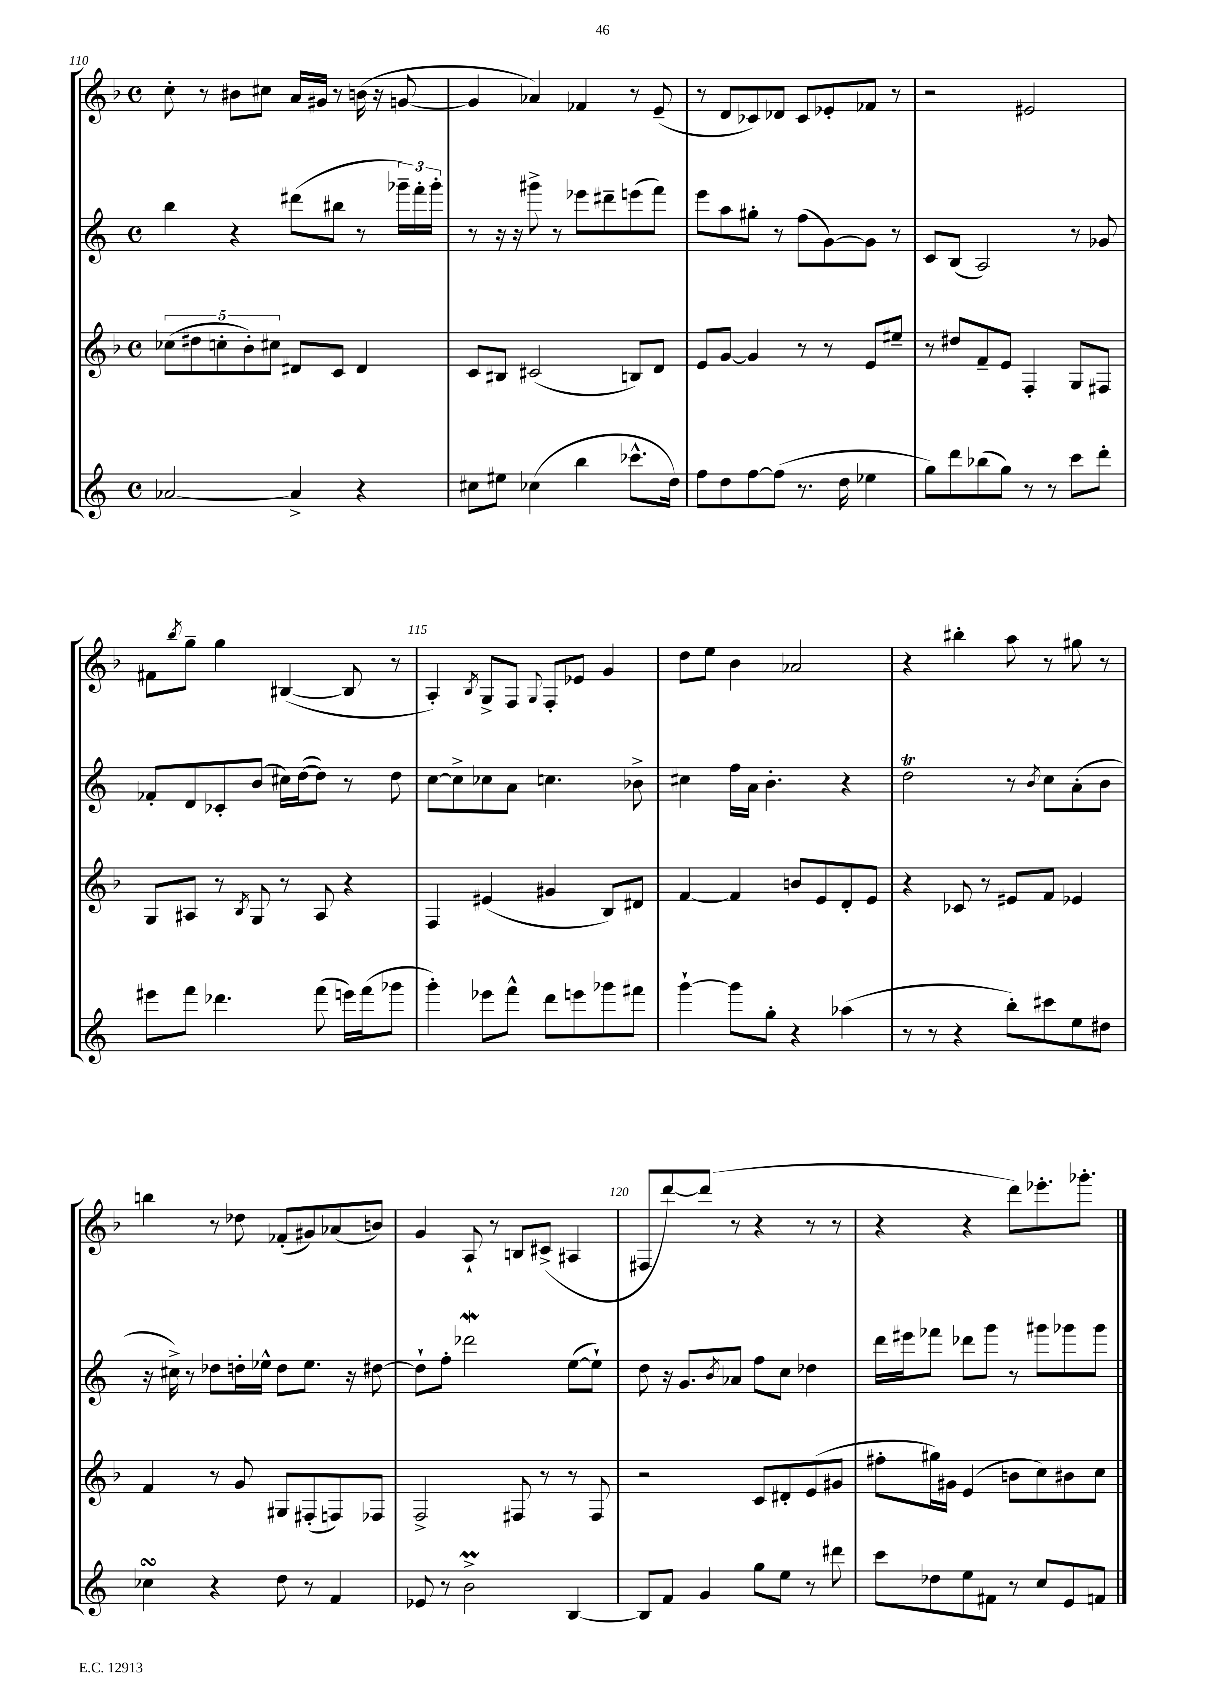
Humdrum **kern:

**kern	**kern	**kern	**kern
*staff4	*staff3	*staff2	*staff1
*clefG2	*clefG2	*clefG2	*clefG2
*k[]	*k[b-]	*k[]	*k[b-]
*M4/4	*M4/4	*M4/4	*M4/4
*met(c)	*met(c)	*met(c)	*met(c)
[2a-	(10cc-	4bb	8cc'
.	10dd#	.	.
.	.	.	8r
.	10cc'	.	.
.	.	4r	8b#
.	10b-')	.	.
.	.	.	8cc#
.	10cc#	.	.
4a-^]	8d#	(8ddd#	16a
.	.	.	16g#
.	8c	8bb#	8r
4r	4d#	8r	(16b
.	.	.	16r
.	.	24ggg-~)	[8g
.	.	24fff'	.
.	.	24ggg-'	.
=	=	=	=
8cc#	8c	8r	4g]
8ee#	8B#	16r	.
.	.	16r	.
(4cc-	(2c#	8ggg#^	4a-)
.	.	8r	.
4bb	.	8eee-	4f-
.	.	8ddd#~	.
8.ccc-^^	8B)	(8eee	8r
.	8d	8fff)	(8e~
16dd)	.	.	.
=	=	=	=
8ff	8e	8eee	8r
8dd	[8g	8aa	8d
[8ff	4g]	8gg#'	8c-)
(8ff]	.	8r	8d-
8.r	8r	(8ff	8c-
.	8r	[8g)	8e-'
16dd	.	.	.
4ee-	8e	8g]	8f-
.	8ee#~	8r	8r
=	=	=	=
8gg)	8r	8c	2r
8ddd	8dd#	(8B	.
(8bb-	8f~	2A)	.
8gg)	8e	.	.
8r	4F'	.	2e#
8r	.	.	.
8ccc	8G	8r	.
8ddd'	8F#	8g-	.
=	=	=	=
8eee#	8G	8f-'	8f#
.	.	.	8qbb-
8fff	8A#	8d	8gg~
4.ddd-	8r	8c-'	4gg
.	8qB-	.	.
.	8G	(8b	.
.	8r	16cc#)	([4B#
.	.	([16dd	.
(8fff	8A#	8dd])	.
16eee)	4r	8r	8B#]
(16fff	.	.	.
8ggg-	.	8dd	8r
=	=	=	=
4ggg')	4F	[8cc	4A')
.	.	8cc^]	.
.	.	.	8qB-
8eee-	(4e#	8cc-	8G^
8fff^^	.	8a	8F
.	.	.	8qqG
8ddd	4g#	4.cc	8F'
8eee	.	.	8e-
8ggg-	8B-)	.	4g
8fff#	8d#	8b-^	.
=	=	=	=
[4ggg`	[4f	4cc#	8dd
.	.	.	8ee
8ggg]	4f]	16ff	4b-
.	.	16a	.
8gg'	.	4.b'	.
4r	8b	.	2a-
.	8e	.	.
(4aa-	8d'	4r	.
.	8e	.	.
=	=	=	=
8r	4r	2dd	4r
8r	.	.	.
4r	8c-	.	4bb#'
.	8r	.	.
8bb')	8e#	8r	8aa
.	.	8qb	.
8ccc#	8f	8cc	8r
8ee	4e-	(8a'	8gg#
8dd#	.	8b	8r
=	=	=	=
4cc-	4f	16r	4bb
.	.	16cc#^)	.
.	.	8r	.
4r	8r	8dd-	8r
.	8g	16dd'	8dd-
.	.	16ee-^^	.
8dd	8G#	8dd	(8f-'
8r	(8F#'	8.ee-	8g#)
4f	8F)	.	(8a-
.	.	16r	.
.	8F-	[8dd#	8b)
=	=	=	=
8e-	2F^	8dd#`]	4g
8r	.	8ff'	.
2b^	.	2ddd-	8A`
.	.	.	8r
.	8F#	.	8B
.	8r	.	(8c#^
[4B	8r	([8ee	4A#
.	8F#	8ee`])	.
=	=	=	=
8B]	2r	8dd	8F#
8f	.	16r	[8ddd)
.	.	8.g	.
4g	.	.	(8ddd]
.	.	8qb	.
.	.	8a-	8r
8gg	8c	8ff	4r
8ee	8d#'	8cc	.
8r	(8e	4dd-	8r
8ddd#	8g#	.	8r
=	=	=	=
8ccc	8ff#'	16ddd	4r
.	.	16eee#	.
8dd-	16gg#)	8fff-	.
.	16g#	.	.
8ee	(4e	8ddd-	4r
8f#	.	8ggg	.
8r	8b	8r	8ddd)
8cc	8cc)	8ggg#	8.eee-'
8e	8b#	8ggg-	.
.	.	.	8.ggg-'
8f	8cc	8ggg-	.
==	==	==	==
*-	*-	*-	*-
